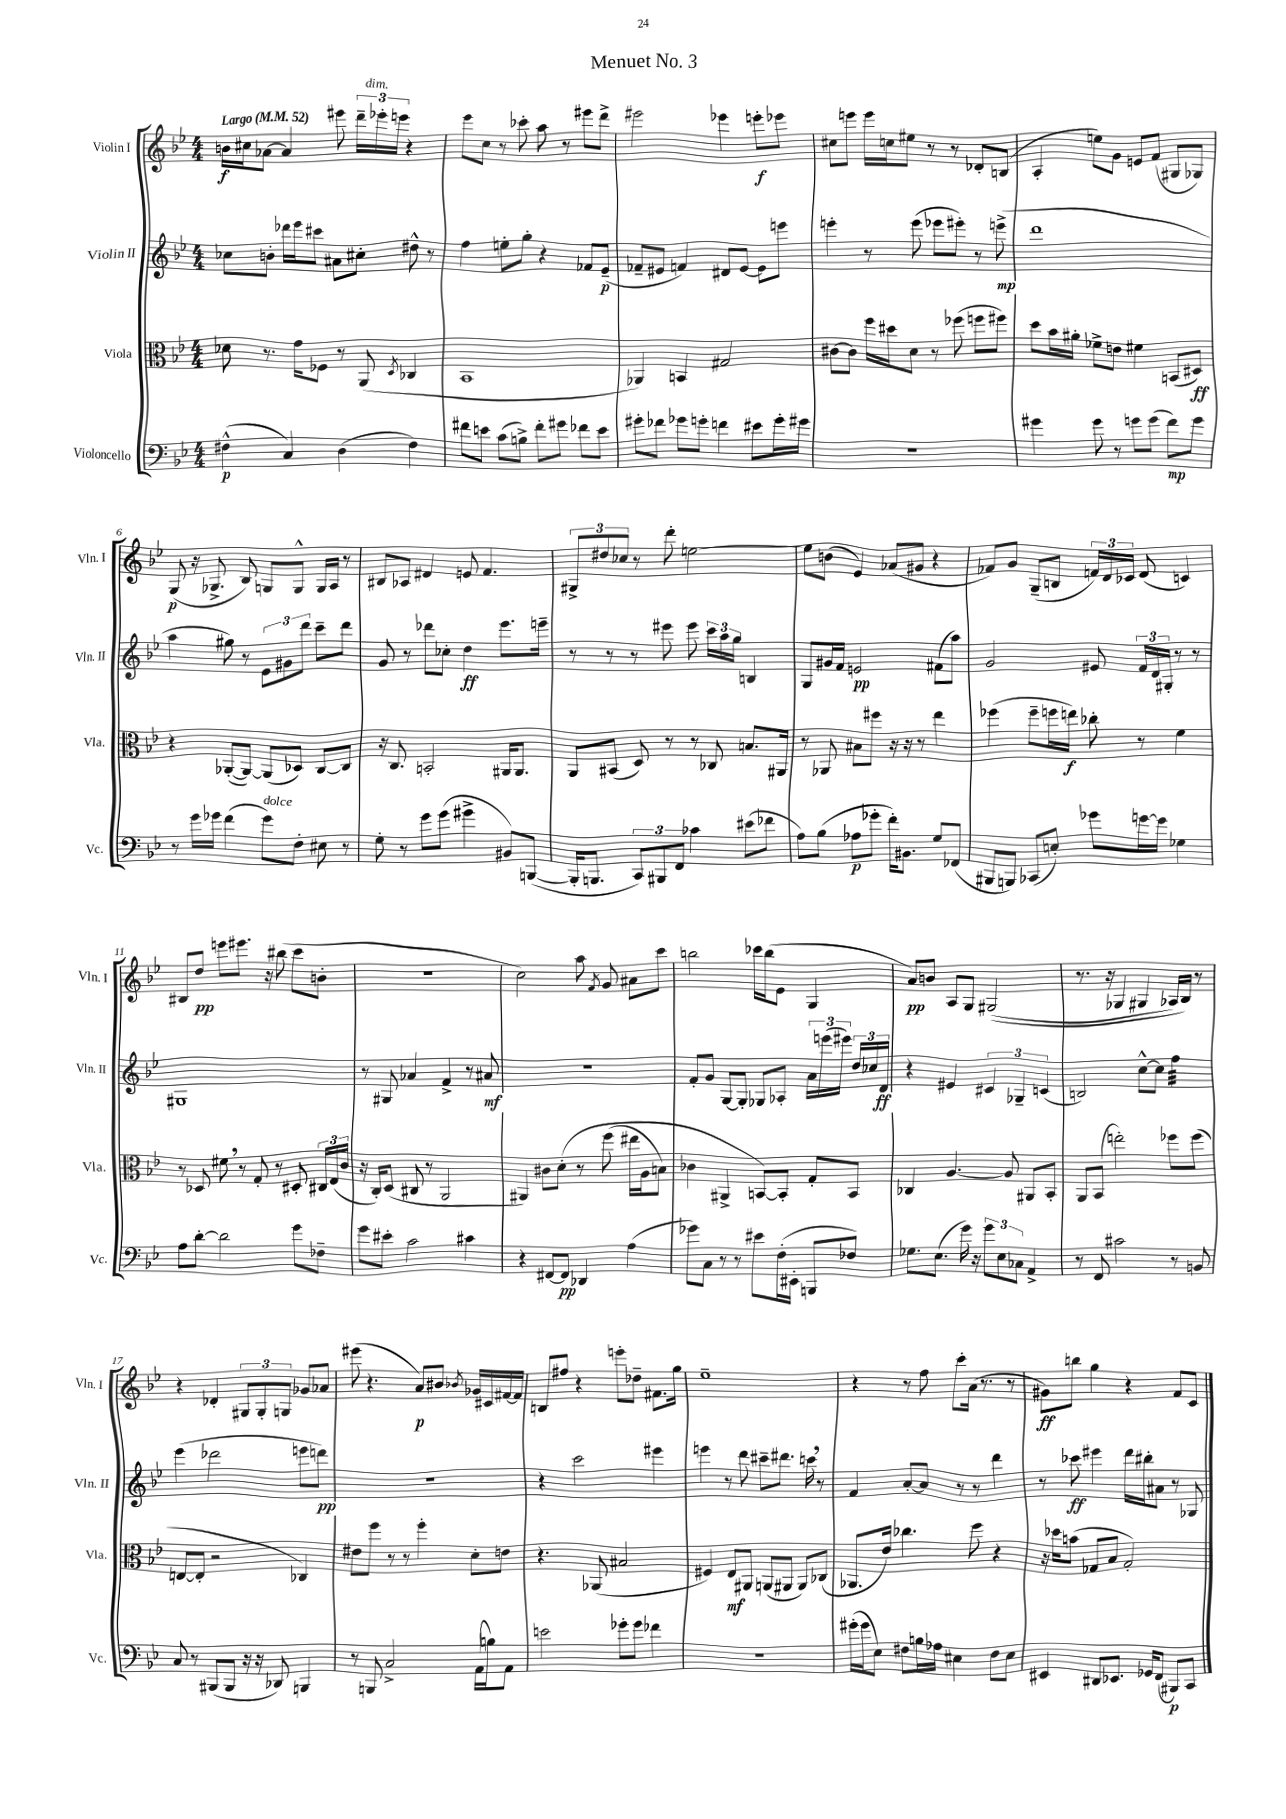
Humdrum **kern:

**kern	**kern	**kern	**kern
*staff4	*staff3	*staff2	*staff1
*clefF4	*clefC3	*clefG2	*clefG2
*k[b-e-]	*k[b-e-]	*k[b-e-]	*k[b-e-]
*M4/4	*M4/4	*M4/4	*M4/4
*MM52	*MM52	*MM52	*MM52
(4F#^^	8d-	8cc-	16b
.	.	.	16cc#
.	8.r	8b'	[8a-
4C)	.	16ddd-	4a-]
.	16g	16eee-	.
.	8F-	8ccc#	.
(4D	8r	8a#	8eee#
.	(8AA	8cc#'	24ddd~
.	.	.	24eee-'
.	.	.	24eee
.	8qD	.	.
4F#)	4C-	8dd#^^	4r
.	.	8r	.
=	=	=	=
8f#	1BB-	4ff	8eee-
8e	.	.	8cc
(8c	.	8ee'	8r
8B^)	.	8gg'	8ccc-'
8f#'	.	4r	8aa
8g#	.	.	8r
8f-	.	8f-	8eee#
8e	.	(8e-~	8ddd^
=	=	=	=
8g#'	4AA-)	8f-~	2eee#
8f-	.	8e#	.
8g-	4BB	4f)	.
8g'	.	.	.
4f	2G#	8d#	4eee-
.	.	[8e#	.
8e#	.	8e#]	8eee'
16g'	.	8eee	8eee-
16g#	.	.	.
=	=	=	=
1r	[8c#	4eee'	8cc#
.	8c#]	.	8eee
.	16ff	8r	16eee
.	16dd#	.	16cc
.	8d	(8eee	8ee#
.	8r	8eee-	8r
.	(8ff-	8eee#')	8r
.	8ff	8r	8d-'
.	8ff#)	(8eee^	(8B
=	=	=	=
4g#	8dd	1ddd	4A'
.	16b-	.	.
.	16a#'	.	.
8g#	8f-^	.	8ee)
8r	8e	.	8g
8g	4f#	.	8e
(8g	.	.	(8f
8f)	(8BB	.	8G#
8g	8D#)	.	8G-)
=	=	=	=
8r	4r	4aa	(8G
16g	.	.	16r
16g-	.	.	8.G-^
(4f	([8AA-'	8gg#)	.
.	8AA-_)	8r	8B-)
8g-)	(8AA-]	12e-	8G
.	.	12g#	.
8F'	8D-)	.	8G^^
.	.	12ddd	.
8E#	[8C	8ccc~	16G
.	.	.	16A
8r	8C]	8ddd	8r
=	=	=	=
8G'	16r	8g	8B#
.	8.C	.	.
8r	.	8r	8A-
8g	2BB'	8ddd-	4d#
(8g	.	8cc-'	.
4g#^	.	4dd	8e
.	.	.	4.f
8BB#)	16AA#	8.eee-	.
.	8.AA#	.	.
([8BBB	.	.	.
.	.	16eee~	.
=	=	=	=
16BBB']	8AA	8r	12G#^
8.BBB	.	.	.
.	.	.	12dd#
.	(8BB#	8r	.
.	.	.	12cc-
12CC)	8D)	8r	8r
12BBB#	.	.	.
.	8r	8eee#	8ddd'
12FF	.	.	.
4c-	8r	8eee#	[2ee
.	8C-	24ccc	.
.	.	24aa	.
.	.	24gg	.
(8e#	8.B	4B	.
8f-	.	.	.
.	16AA#	.	.
=	=	=	=
8A)	8r	8G	8ee]
(8B-	8AA-	16g#	(8b
.	.	16f	.
8A-	8B#	2e	4e-)
8g-'	8ff#	.	.
16f')	16r	.	(8a-
8.BB#	16r	.	.
.	8r	.	8g#
8G	4ee-	(8f#	4r
(8FF-	.	8aa)	.
=	=	=	=
8BBB#	(4ff-	2g	8f-)
8BBB)	.	.	8g
(8CC-	8ff-~	.	(8G~
8E')	16ff	.	8B
.	16ee)	.	.
8g-	8cc-'	8e#	24f)
.	.	.	24d
.	.	.	24c-
[16g	8r	24f	(8d
.	.	24d	.
16g]	.	.	.
.	.	24G#'	.
4G-	4f	8r	4c)
.	.	8r	.
=	=	=	=
8A	8r	1G#	8B#
[8d'	8D-	.	8dd
2d]	8f#	.	8eee
.	8r	.	8.eee#
.	8G'	.	.
.	.	.	16r
.	8r	.	(8bb#
8g	8D#'	.	8ccc
8F-~	24C#	.	8b'
.	(24E-	.	.
.	24c	.	.
=	=	=	=
8g	16r	8r	1r
.	16C')	.	.
8e#'	(8D	8G#	.
2c	8C#	4a-	.
.	8r	.	.
.	2AA	4f^	.
4c#	.	8r	.
.	.	8a#	.
=	=	=	=
4r	4AA#)	1r	2cc)
[8FF#	8c#	.	.
8FF#]	&(8d'	.	.
4DD-	8r	.	8aa
.	.	.	8qf
.	(8ff	.	8g
(4A	16ee#	.	8a#
.	16A	.	.
.	8B)	.	8ccc
=	=	=	=
8g-)	4c-	8f'	2bb
8C	.	8g	.
8r	4AA#^	[8G	.
8r	.	8G']	.
8e#	[8BB&)	8G-	16ccc-
.	.	.	(16bb
(16F'	8BB']	8A-'	8e-
16EE#'	.	.	.
8BBB	8G'	24a	4G
.	.	(24eee	.
.	.	24eee#)	.
8F-)	8BB	24dd	.
.	.	24cc-	.
.	.	24d	.
=	=	=	=
8.G-	4C-	4r	8a)
.	.	.	8b
(8.E-	.	.	.
.	[4.A	4e#	8A
16g)	.	.	8G
16r	.	.	.
12g	.	6c#	&((2G#
12E-	.	.	.
.	8A]	.	.
12C-	.	6G-~	.
4AA^	8AA#	.	.
.	.	(6c	.
.	8BB-'	.	.
=	=	=	=
8r	8AA	2B)	8.r
8FF	(8BB-	.	.
.	.	.	16r
2c#	2ee')	.	4G-
.	.	[8cc^^	4G#
.	.	8cc]	.
8r	8ff-	4ff	16A-)
.	.	.	16B-&)
8BB	(8ff-	.	8r
=	=	=	=
8C	[8E	(4eee-	4r
8r	8E']	.	.
(8BBB#	2r	2ddd-	4d-'
8BBB#	.	.	.
16r	.	.	12G#
16r	.	.	.
.	.	.	12G#'
8DD-)	.	.	.
.	.	.	12G
4BBB	4C-)	8eee	8g-
.	.	8ddd)	8a-
=	=	=	=
8r	8e#	1r	(8eee#
8BBB	8ff	.	4.r
2C^	8r	.	.
.	8r	.	.
.	4ff'	.	8a)
.	.	.	8b#
.	.	.	8qb-
(16AA	8d'	.	16g-
16B)	.	.	16c#
8AA	8e	.	[16f#
.	.	.	16f#]
=	=	=	=
2e	4.r	4r	8B
.	.	.	8ff#
.	.	2ccc	4r
.	(8AA-	.	.
8g-'	2B#	.	8eee'
8g-	.	.	8dd-~
4f-	.	4eee#	8.f#
.	.	.	16gg
=	=	=	=
1r	4F#)	4eee	1ee-~
.	8E-	8r	.
.	8AA#	8ddd	.
.	(8AA	8ccc#~	.
.	8AA#	8.ddd#	.
.	8AA#)	.	.
.	.	16ccc	.
.	(8C-	8r	.
=	=	=	=
(16g#'	8.AA-	4f	4r
16g#	.	.	.
8E-)	.	.	.
.	16e-)	.	.
8F#	4.cc-	[8a'	8r
16B	.	8a]	8ff
16A-	.	.	.
4E#	.	8r	8ccc'
.	8ff	8r	(16a
.	.	.	8.r
8F#	4r	4ddd	.
8E#	.	.	8r
=	=	=	=
4EE#	16r	8r	8g#)
.	16dd-	.	.
.	(8b	8ccc-	8bb
8DD#	8G-	4eee#	4gg
8.EE-	8B-	.	.
.	2G-')	16ddd	4r
16GG-	.	16bb#'	.
(8FF	.	8a#	.
8BBB#)	.	8r	8f
8CC	.	8G-	8c
==	==	==	==
*-	*-	*-	*-
